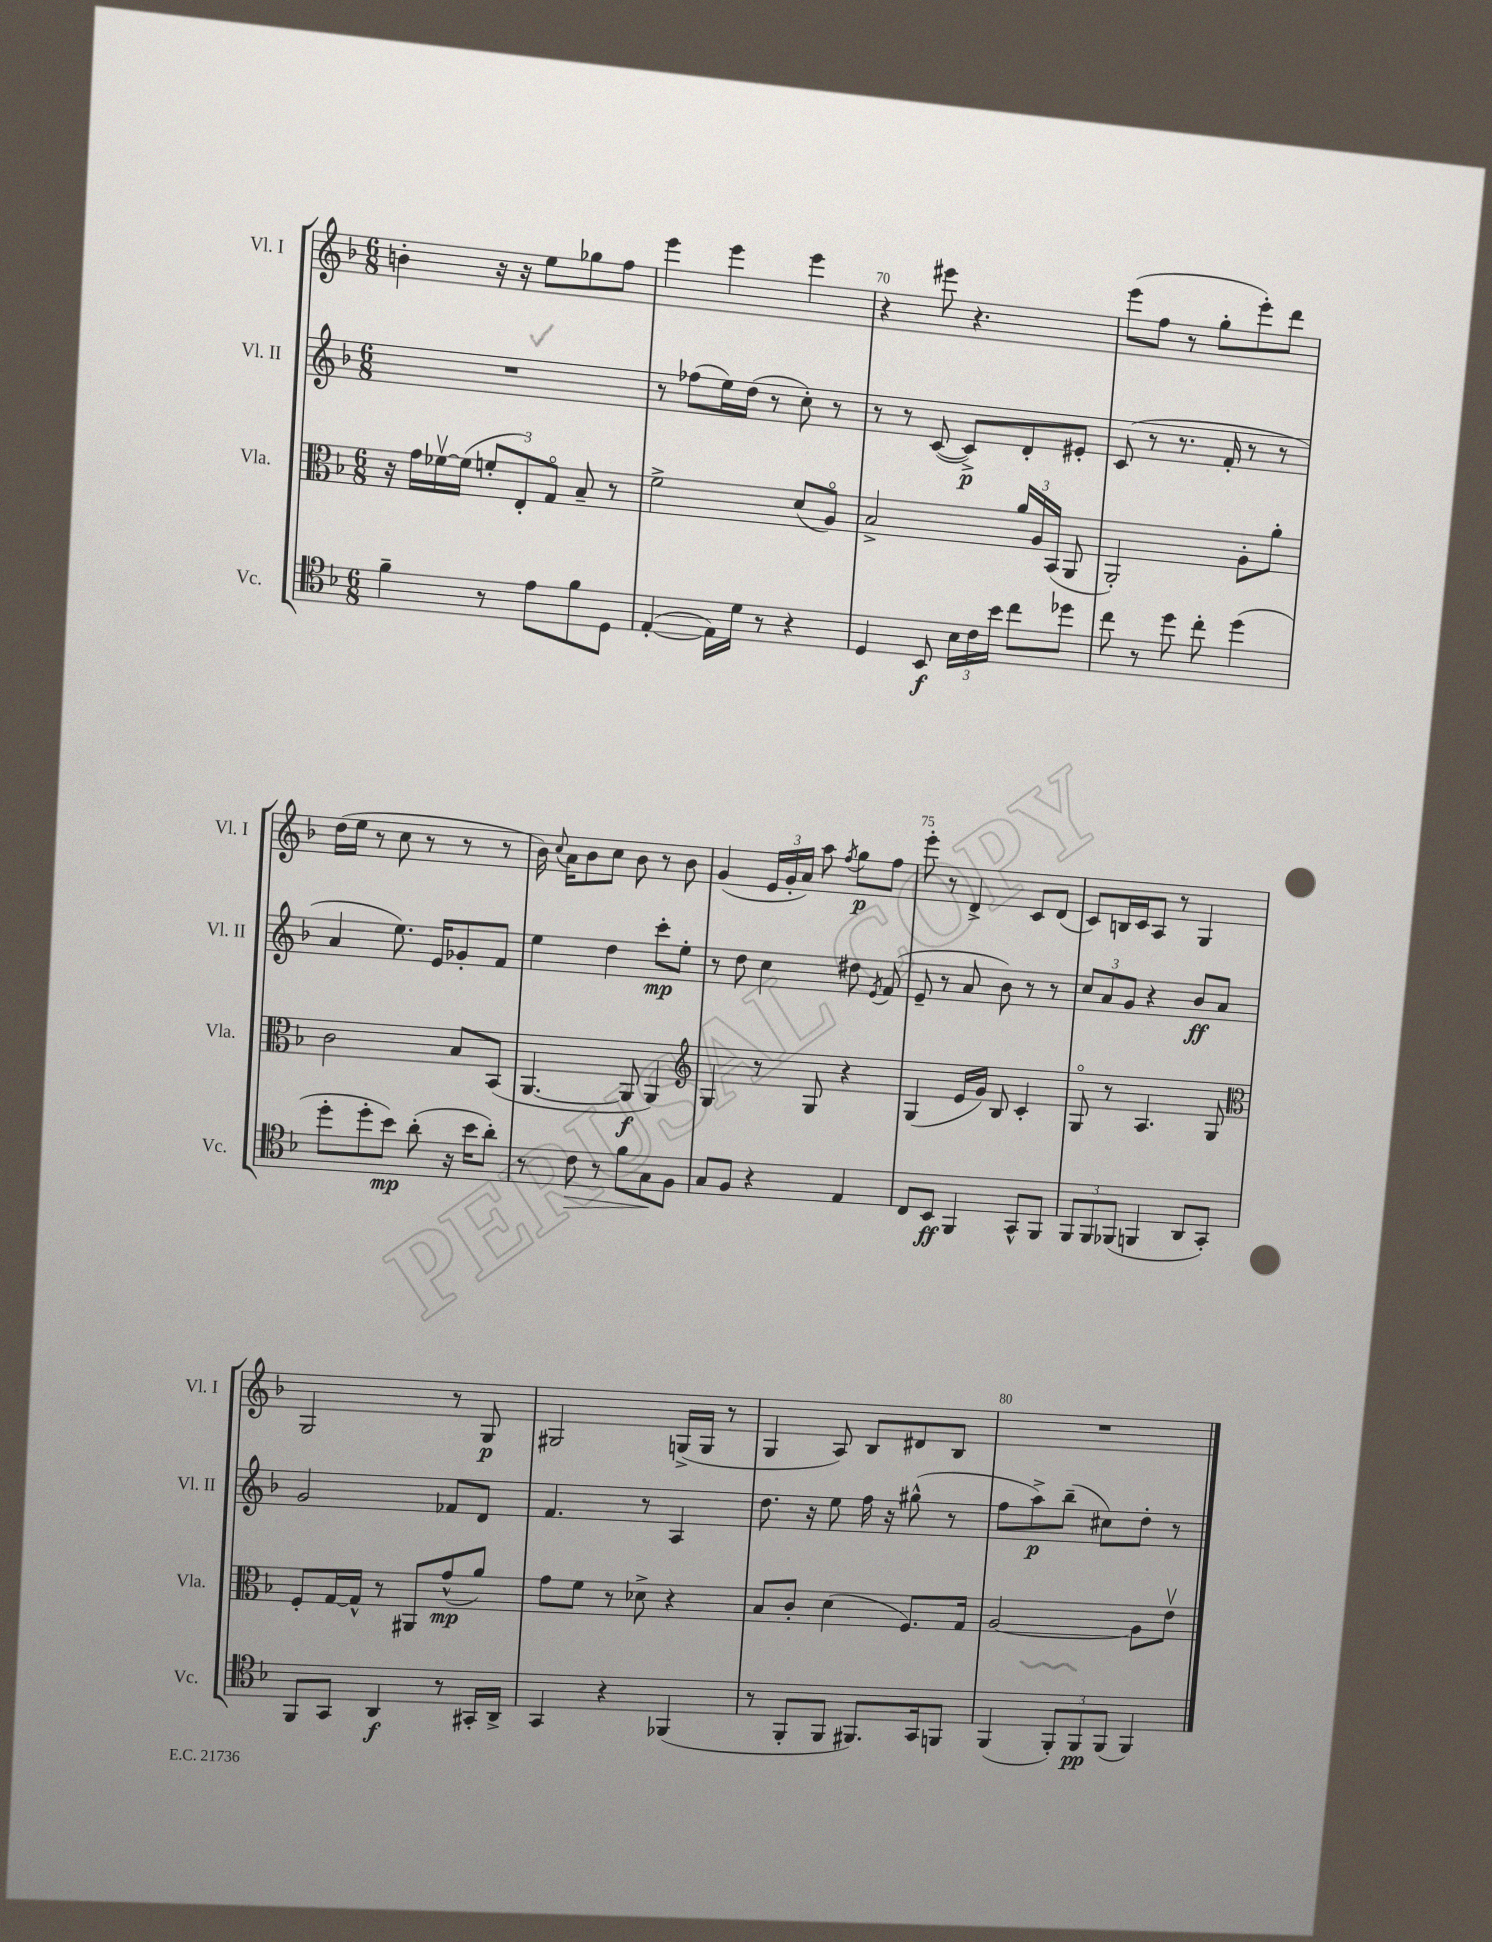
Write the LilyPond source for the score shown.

<<
\new StaffGroup <<
\new Staff = "s0" \with { instrumentName = "Vl. I" shortInstrumentName = "Vl. I" } {
    \clef treble \key f \major \numericTimeSignature \time 6/8
    \autoBeamOff b'4-. r16 r16 e''8[ ges''8 f''8] |
    e'''4 e'''4 e'''4 |
    r4 eis'''8 r4. |
    e'''8[( f''8] r8 g''8[-. e'''8-.) d'''8] |
    d''16[( e''16] r8 c''8 r8 r8 r8 |
    bes'16) \appoggiatura { c''8 } a'16[ bes'8 c''8] bes'8 r8 bes'8 |
    g'4( \tuplet 3/2 { e'16[ g'16-. a'16]) } a''8 \acciaccatura { f''8 } g''8[\p f''8] |
    e'''8-. r8 d'4-> c'8[ d'8]( |
    c'8[) b16 c'16 a8] r8 g4 |
    g2 r8 g8\p |
    gis2 g16[->( g16] r8 |
    g4 a8) bes8[ dis'8 bes8] |
    R2. \bar "|." |
}
\new Staff = "s1" \with { instrumentName = "Vl. II" shortInstrumentName = "Vl. II" } {
    \clef treble \key f \major \numericTimeSignature \time 6/8
    \autoBeamOff R2. |
    r8 fes''8[( e''16) d''16]( r8 c''8-.) r8 |
    r8 r8 c'8~( c'8[->\p) d'8-. eis'8]-. |
    c'8( r8 r8. f'16-. r8 r8 |
    a'4 e''8.) e'16[ ges'8-. f'8] |
    e''4 d''4 c'''8[-.\mp e''8]-. |
    r8 d''8 c''4 dis''8 \acciaccatura { e'8 } f'8( |
    e'8-- r8 a'8 bes'8) r8 r8 |
    \tuplet 3/2 { c''8[ a'8 g'8] } r4 bes'8[\ff a'8] |
    g'2 fes'8[ d'8] |
    f'4. r8 a4 |
    d''8. r16 e''8 f''16 r16 gis''8-^( r8 |
    f''8[ a''8->\p) bes''8]--( cis''8[) d''8]-. r8 \bar "|." |
}
\new Staff = "s2" \with { instrumentName = "Vla." shortInstrumentName = "Vla." } {
    \clef alto \key f \major \numericTimeSignature \time 6/8
    \autoBeamOff r16 g'16[ fes'16~\upbow fes'16]( \tuplet 3/2 { f'8[-. e8-.) g8]\flageolet } bes8-- r8 |
    f'2-> d'8[( a8]\flageolet) |
    bes2-> \tuplet 3/2 { a'16[ a16 bes,16]( } a,8 |
    a,2-.) a8[-. a'8]-. |
    c'2 bes8[ bes,8]( |
    a,4.~ a,8\f a,4) |
    \clef treble g4 r8 g8 r4 |
    g4( e'16[ g'16]) bes8 c'4-. |
    g8\flageolet r8 a4. g8 |
    \clef alto f8[-. g16~ g16]-^ r8 ais,8[ g'8-^\mp( a'8]) |
    g'8[ f'8] r8 des'8-> r4 |
    bes8[ c'8]-. d'4( f8.[) g16] |
    a2~ a8[ e'8]\upbow \bar "|." |
}
\new Staff = "s3" \with { instrumentName = "Vc." shortInstrumentName = "Vc." } {
    \clef tenor \key f \major \numericTimeSignature \time 6/8
    \autoBeamOff f'4-- r8 e'8[ f'8 d8] |
    e4~-.( e16[) d'16] r8 r4 |
    d4 bes,8\f \tuplet 3/2 { bes16[ c'16 bes'16] } c''8[ des''8] |
    c''8 r8 d''8 c''8-. d''4( |
    d''8[-. d''8-. bes'8]\mp) a'8-.( r16 bes'16[ a'8]-.) |
    r8 c'8\> r8 f'8[ g8\! f8] |
    g8[ f8] r4 e4 |
    c8[ bes,8]\ff f,4 g,8[-^ f,8] |
    \tuplet 3/2 { f,8[ f,8 fes,8]( } f,4 a,8[ g,8]-.) |
    f,8[ g,8] a,4\f r8 gis,16[-. a,16]-> |
    g,4 r4 fes,4( |
    r8 f,8[-. f,8] fis,8.[) g,16 f,8] |
    f,4( \tuplet 3/2 { f,8[-.) f,8\pp f,8]( } f,4) \bar "|." |
}
>>
>>
\layout { \context { \Score currentBarNumber = #68 \override BarNumber.break-visibility = ##(#f #t #t) barNumberVisibility = #(every-nth-bar-number-visible 5) } }
